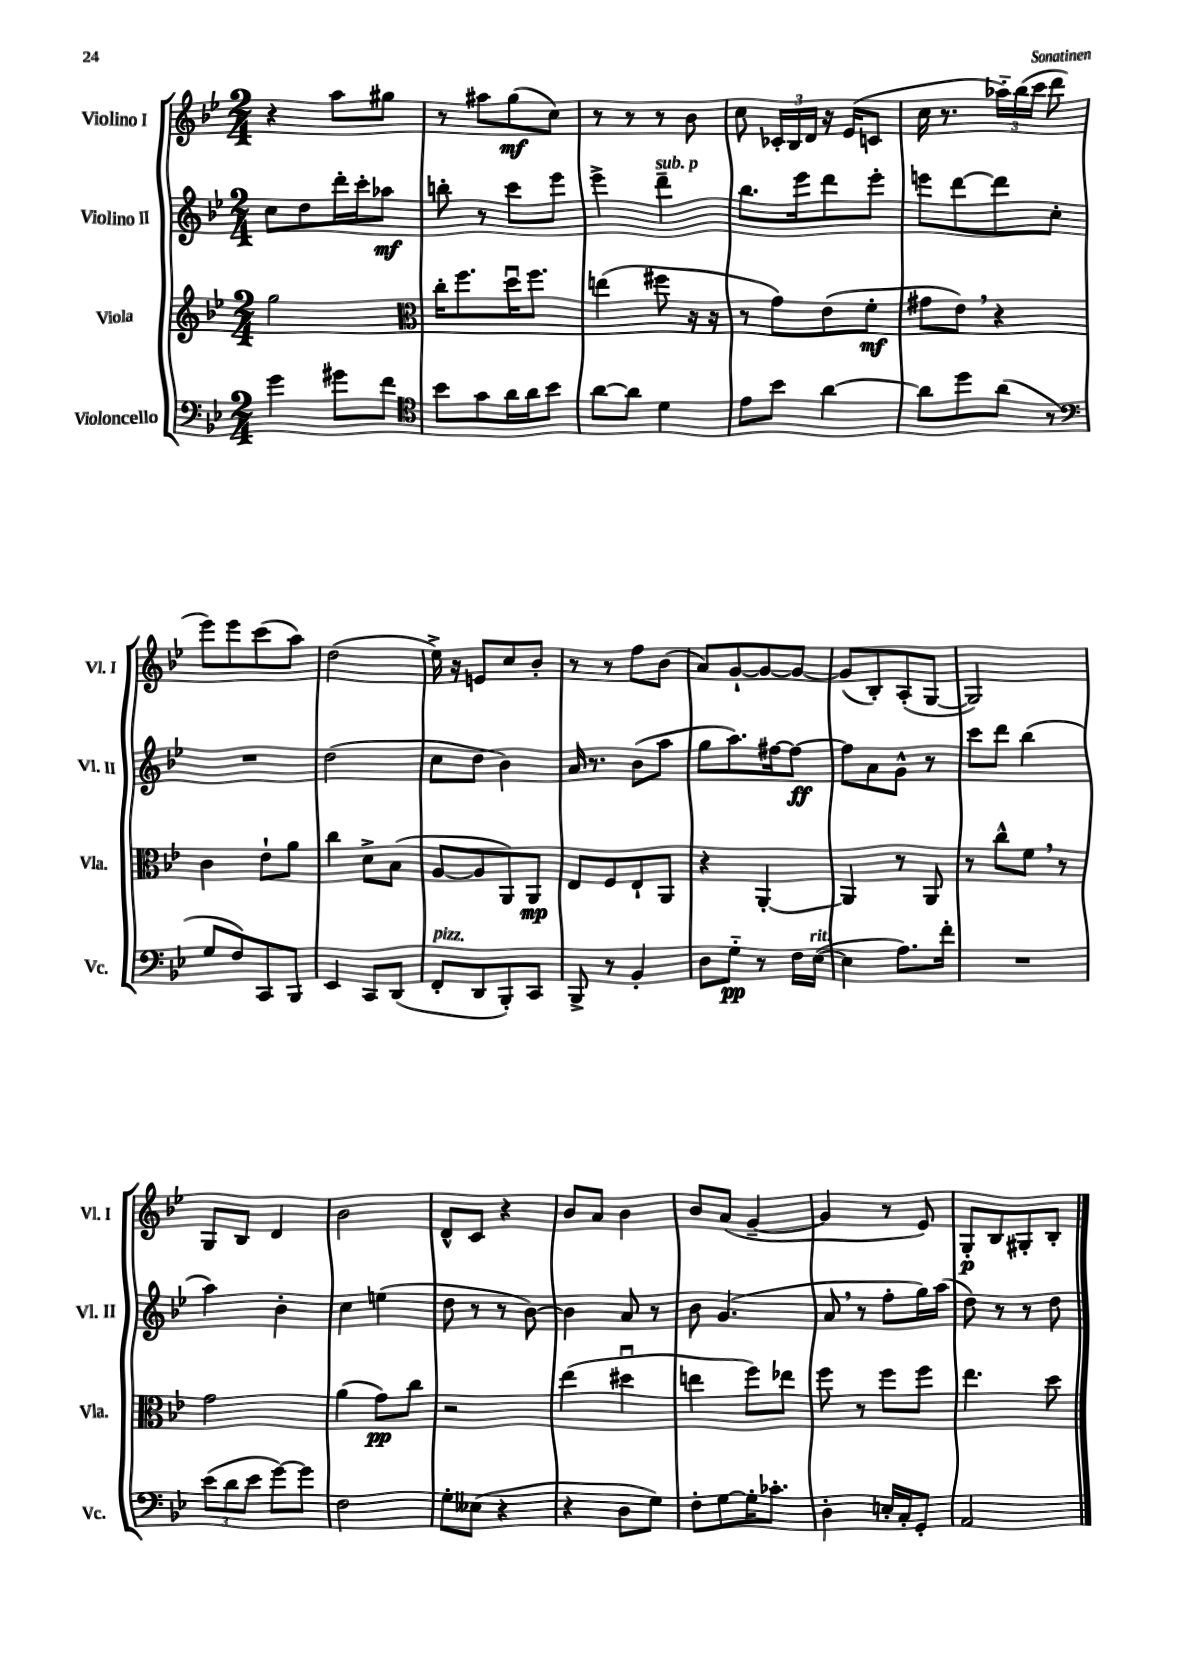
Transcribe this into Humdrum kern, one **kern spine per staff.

**kern	**dynam	**kern	**dynam	**kern	**dynam	**kern	**dynam
*part4	*part4	*part3	*part3	*part2	*part2	*part1	*part1
*staff4	*staff4	*staff3	*staff3	*staff2	*staff2	*staff1	*staff1
*I"Violoncello	*	*I"Viola	*	*I"Violino II	*	*I"Violino I	*
*I'Vc.	*	*I'Vla.	*	*I'Vl. II	*	*I'Vl. I	*
*clefF4	*	*clefG2	*	*clefG2	*	*clefG2	*
*k[b-e-]	*	*k[b-e-]	*	*k[b-e-]	*	*k[b-e-]	*
*M2/4	*	*M2/4	*	*M2/4	*	*M2/4	*
=17	=17	=17	=17	=17	=17	=17	=17
4g\	.	2gg\	.	8cc\L	.	4r	.
.	.	.	.	8dd\	.	.	.
8g#X\L	.	.	.	16ddd'\L	.	8aa\L	.
.	.	.	.	16ccc'\J	.	.	.
8f\J	.	.	.	8aa-X\J	mf	8gg#X\J	.
=18	=18	=18	=18	=18	=18	=18	=18
*clefC4	*	*clefC3	*	*	*	*	*
8b-\L	.	16cc'\KL	.	8bbn'\	.	8r	.
.	.	8.ff\	.	.	.	.	.
8g\	.	.	.	8r	.	8aa#X\L	.
16a\L	.	16ddu\K	.	8ccc\L	.	(8gg\	mf
16a\J	.	8.ff\J	.	.	.	.	.
8b-\J	.	.	.	8eee-\J	.	8cc\J)	.
=19	=19	=19	=19	=19	=19	=19	=19
[8a\L	.	(4een\	.	4eee-^\	.	8r	.
8a\J]	.	.	.	.	.	8r	.
!	!	!	!	!LO:TX:a:i:t=sub. p	!	!	!
4d\	.	8ff#X\	.	4ddd~\	.	8r	.
.	.	16r	.	.	.	8b-\	.
.	.	16r	.	.	.	.	.
=20	=20	=20	=20	=20	=20	=20	=20
8e-\L	.	8r	.	8.bb-\L	.	8cc\	.
8b-\J	.	8g\L)	.	.	.	24c-X'/LL	.
.	.	.	.	.	.	24B-/	.
.	.	.	.	16eee-\k	.	.	.
.	.	.	.	.	.	24d/JJ	.
[4a\	.	(8e-\	.	8ddd\	.	16r	.
.	.	.	.	.	.	(16e-/KL	.
.	.	8f'\J	mf	8eee-'\J	.	8cn/J	.
=21	=21	=21	=21	=21	=21	=21	=21
8a\L]	.	8g#X\L	.	8eeen\L	.	16cc\	.
.	.	.	.	.	.	8.r	.
8dd\	.	8e-,\J)	.	[8ddd\	.	.	.
(8a\J	.	4r	.	8ddd\]	.	24aa-X\LL)	.
.	.	.	.	.	.	(24bb-\	.
.	.	.	.	.	.	24ccc\JJ	.
8r	.	.	.	8cc'\J	.	8ddd\	.
!!LO:LB:g=z
=22	=22	=22	=22	=22	=22	=22	=22
*clefF4	*	*	*	*	*	*	*
8G/L	.	4c\	.	2r	.	8eee-\L)	.
8F/)	.	.	.	.	.	8eee-\	.
8CC/	.	8e-`\L	.	.	.	(8ccc\	.
8BBB-/J	.	8a\J	.	.	.	8aa\J)	.
=23	=23	=23	=23	=23	=23	=23	=23
4EE-/	.	4cc\	.	(2dd\	.	(2dd\	.
8CC/L	.	8d^\L	.	.	.	.	.
(8DD/J	.	(8B-\J	.	.	.	.	.
=24	=24	=24	=24	=24	=24	=24	=24
!LO:TX:a:i:t=pizz.	!	!	!	!	!	!	!
8FF'/L	.	[8A/L	.	8cc\L	.	16ee-^\)	.
.	.	.	.	.	.	16r	.
8DD/	.	8A/]	.	8dd\J	.	8en/L	.
8BBB-'/)	.	8AA/)	.	4b-\)	.	8cc/	.
8CC/J	.	8AA/J	mp	.	.	8b-'/J	.
=25	=25	=25	=25	=25	=25	=25	=25
8BBB-^/	.	8E-/L	.	16a/	.	8r	.
.	.	.	.	8.r	.	.	.
8r	.	8F/	.	.	.	8r	.
4BB-'/	.	8E-`/	.	(8b-\L	.	8ff\L	.
.	.	8AA/J	.	8aa\J	.	(8b-\J	.
=26	=26	=26	=26	=26	=26	=26	=26
8D\L	.	4r	.	8gg\L	.	8a/L)	.
8G\J	pp	.	.	8.aa\)	.	[8g`/	.
8r	.	[4AA'/	.	.	.	8g/_	.
.	.	.	.	[16ff#X\k	.	.	.
16F\LL	.	.	.	8ff#\J_	ff	8g/J_	.
!LO:TX:a:i:t=rit.	!	!	!	!	!	!	!
([16E-\JJ	.	.	.	.	.	.	.
=27	=27	=27	=27	=27	=27	=27	=27
4E-\]	.	4AA/]	.	8ff#\L]	.	(8g/L]	.
.	.	.	.	8a\	.	8B-'/)	.
8.A\L)	.	8r	.	8g^^\J	.	(8A'/	.
.	.	8AA/	.	8r	.	[8G/J	.
16f'\Jk	.	.	.	.	.	.	.
=28	=28	=28	=28	=28	=28	=28	=28
2r	.	8r	.	8ccc\L	.	2G/])	.
.	.	8cc^^\L	.	8ddd\J	.	.	.
.	.	8f,\J	.	(4bb-\	.	.	.
.	.	8r	.	.	.	.	.
!!LO:LB:g=z
=29	=29	=29	=29	=29	=29	=29	=29
(12e-\L	.	2g\	.	4aa\)	.	8G/L	.
12d\	.	.	.	.	.	.	.
.	.	.	.	.	.	8B-/J	.
12e-\J	.	.	.	.	.	.	.
[8g\L)	.	.	.	4b-'\	.	4d/	.
8g\J]	.	.	.	.	.	.	.
=30	=30	=30	=30	=30	=30	=30	=30
2F\	.	(4a\	.	4cc\	.	2b-\	.
.	.	8g\L)	pp	(4een\	.	.	.
.	.	8cc\J	.	.	.	.	.
=31	=31	=31	=31	=31	=31	=31	=31
8G'\L	.	2r	.	8dd\	.	8d^^/L	.
(8E--X\J	.	.	.	8r	.	8c/J	.
4r	.	.	.	8r	.	4r	.
.	.	.	.	[8b-\)	.	.	.
=32	=32	=32	=32	=32	=32	=32	=32
4r	.	(4ee-\	.	4b-\]	.	8b-/L	.
.	.	.	.	.	.	8a/J	.
8D\L	.	4dd#Xu\	.	8a/	.	4b-\	.
8G\J)	.	.	.	8r	.	.	.
=33	=33	=33	=33	=33	=33	=33	=33
8F'\L	.	4een\	.	8b-\	.	8b-/L	.
[8G\	.	.	.	(4.g/	.	(8a/J	.
16G'\K]	.	8ff\L)	.	.	.	[4g~/	.
8.c-X'\J	.	.	.	.	.	.	.
.	.	8ee-X\J	.	.	.	.	.
=34	=34	=34	=34	=34	=34	=34	=34
4D'\	.	8ff\	.	8a,/	.	4g/]	.
.	.	8r	.	8r	.	.	.
16En'/LL	.	8ff\L	.	8ff'\L	.	8r	.
16C'/J	.	.	.	.	.	.	.
8GG'/J	.	8ff\J	.	16gg\L)	.	8e-/)	.
.	.	.	.	(16aa\JJ	.	.	.
=35	=35	=35	=35	=35	=35	=35	=35
2AA/	.	4.ee-\	.	8dd\)	.	8G'/L	p
.	.	.	.	8r	.	8B-/	.
.	.	.	.	8r	.	8G#X'/	.
.	.	8dd\	.	8dd\	.	8B-'/J	.
==	==	==	==	==	==	==	==
*-	*-	*-	*-	*-	*-	*-	*-
